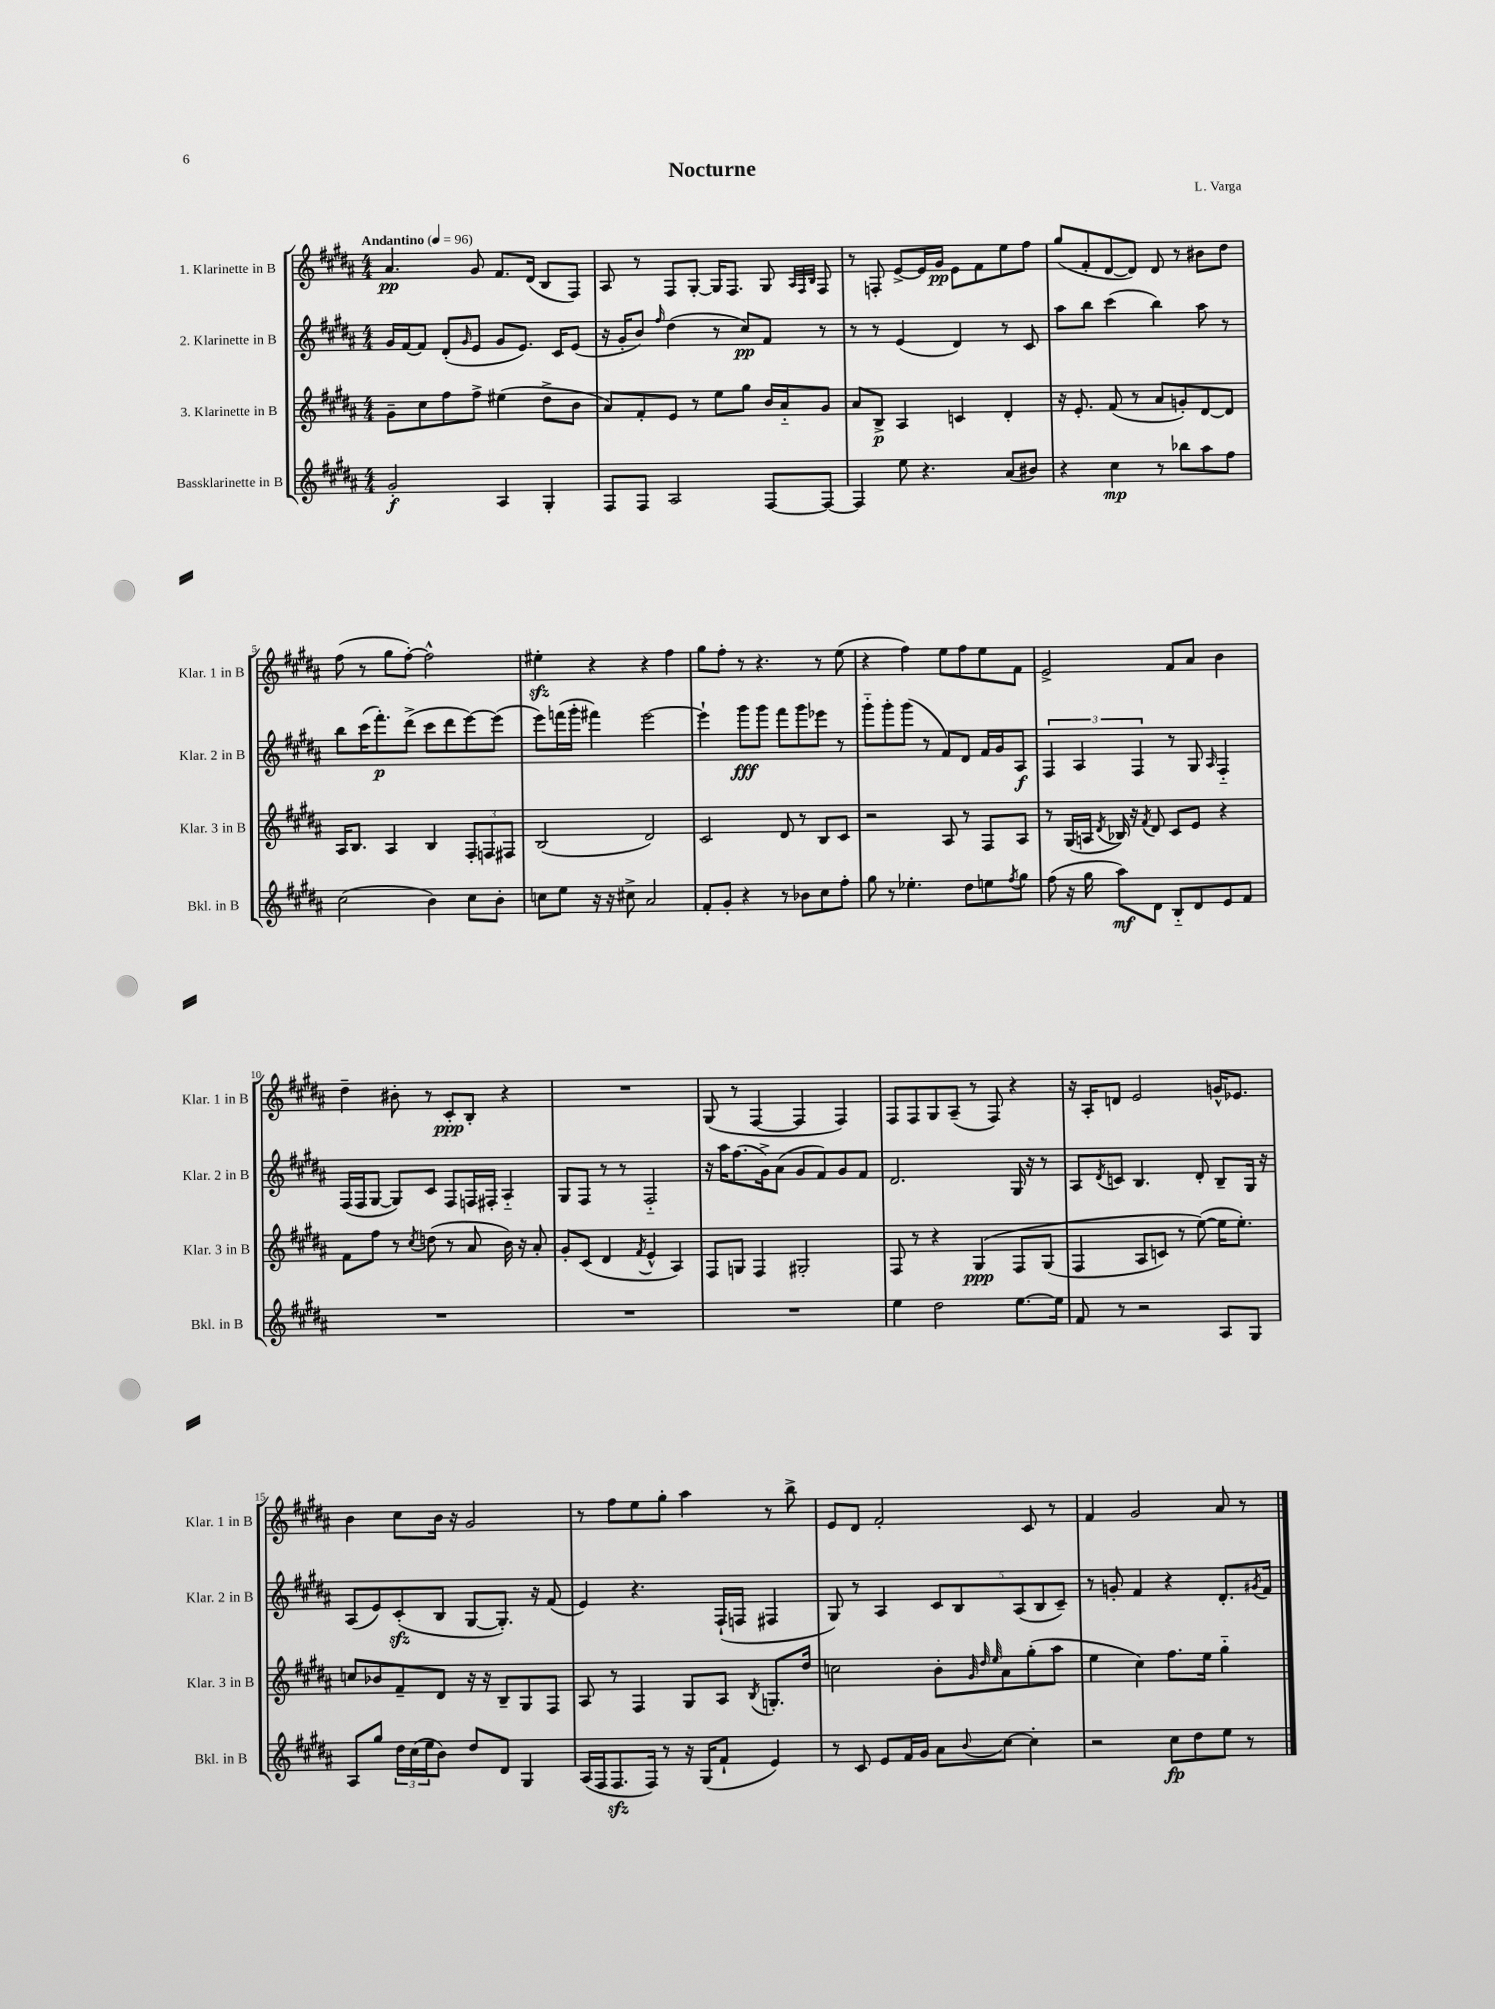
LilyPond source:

\header { title = "Nocturne" composer = "L. Varga" }
<<
\new StaffGroup <<
\new Staff = "s0" \with { instrumentName = "1. Klarinette in B" shortInstrumentName = "Klar. 1 in B" } {
    \clef treble \key b \major \numericTimeSignature \time 4/4 \tempo "Andantino" 4 = 96
    ais'4.\pp gis'8 fis'8. dis'16( b8 fis8) |
    ais8 r8 fis8 gis8~-. gis16 fis8. gis8 \grace { ais32 fis32 b32 } fis8 |
    r8 f8-. e'8~-> e'16 gis'16\pp e'8 fis'8 e''8 fis''8 |
    gis''8( fis'8-. dis'8~ dis'8) dis'8 r8 bis'8 dis''8 |
    fis''8( r8 gis''8 fis''8~-.) fis''2-^ |
    eis''4-.\sfz r4 r4 fis''4 |
    gis''8 fis''8-. r8 r4. r8 e''8( |
    r4 fis''4) e''8 fis''8 e''8 fis'8 |
    e'2-> fis'8 ais'8 b'4 |
    dis''4-- bis'8-. r8 cis'8-.\ppp b8-. r4 |
    R1 |
    gis8( r8 fis4~ fis4 fis4) |
    fis8 fis8 gis8 ais8--( r8 fis8) r4 |
    r16 ais16-. d'8 e'2 g'16-^ ees'8. |
    b'4 cis''8 b'16 r16 gis'2 |
    r8 fis''8 e''8 gis''8-. ais''4 r8 b''8-> |
    e'8 dis'8 fis'2-. cis'8 r8 |
    fis'4 gis'2 ais'8 r8 \bar "|." |
}
\new Staff = "s1" \with { instrumentName = "2. Klarinette in B" shortInstrumentName = "Klar. 2 in B" } {
    \clef treble \key b \major \numericTimeSignature \time 4/4
    gis'16 fis'16~ fis'8 dis'8-.( \grace { gis'16 } e'8 gis'8 e'8.) cis'16 e'8( |
    r16 gis'16-. b'8) \grace { fis''16 } dis''4( r8 cis''8\pp) fis'8 r8 |
    r8 r8 e'4( dis'4) r8 cis'8 |
    ais''8 b''8 cis'''4( b''4) ais''8 r8 |
    b''8 cis'''16( fis'''8.-.\p) dis'''8->( cis'''8 dis'''8 e'''8~) e'''8( |
    e'''8) f'''16( gis'''16-. fis'''4) e'''2~ |
    e'''4-! gis'''8\fff gis'''8 fis'''8 gis'''8 ees'''8 r8 |
    gis'''8-_ gis'''8-. gis'''8( r8 fis'8) dis'8 fis'16 gis'16 ais8\f |
    \tuplet 3/2 { fis4 ais4 fis4 } r8 gis8 \grace { ais16 } fis4-_ |
    fis16( fis16 gis8~ gis8) cis'8 fis8 f16 fis16-. ais4-_ |
    gis8 fis8 r8 r8 fis2-_ |
    r16 ais''16 fis''8.( gis'16->) ais'8( gis'8 fis'8) gis'8 fis'8 |
    dis'2. gis16 r16 r8 |
    ais8 \acciaccatura { dis'8 } c'8 b4. dis'8-. b8-- gis16 r16 |
    ais8( e'8) cis'8-.\sfz( b8 gis8~ gis8.-.) r16 fis'8( |
    e'4) r4. fis16-!( f16 fis4 |
    gis8) r8 ais4 \tuplet 5/4 { cis'8 b8 ais8( b8 cis'8--) } |
    r8 g'8-. fis'4 r4 dis'8.-. \acciaccatura { gis'8 } fis'16 \bar "|." |
}
\new Staff = "s2" \with { instrumentName = "3. Klarinette in B" shortInstrumentName = "Klar. 3 in B" } {
    \clef treble \key b \major \numericTimeSignature \time 4/4
    gis'8-- cis''8 fis''8 fis''8-> eis''4( dis''8-> b'8 |
    ais'8) fis'8-. e'8 r8 e''8 gis''8 b'16 ais'16-_ gis'8 |
    ais'8 b8->\p ais4 c'4 dis'4-. |
    r16 e'8.-. fis'8( r8 ais'8 g'8-.) dis'8~ dis'8 |
    ais16 b8. ais4 b4 \tuplet 3/2 { fis8-. f8 fis8 } |
    b2( dis'2) |
    cis'2 dis'8 r8 b8 cis'8 |
    r2 ais8 r8 fis8 ais8 |
    r8 gis16( a16 \acciaccatura { dis'8 } bes16) r16 \acciaccatura { fis'8 } dis'8 cis'8 e'8 r4 |
    fis'8 fis''8 r8 \acciaccatura { cis''8 } d''8( r8 ais'8 b'16) r16 ais'8-. |
    gis'8-. cis'8( dis'4 \acciaccatura { fis'8 } e'4-^ ais4) |
    fis8 g8 fis4 gis2-. |
    fis8 r8 r4 gis4\ppp\( fis8 gis8( |
    fis4 ais8 c'8) r8 e''8~(\) e''16 e''8.-.) |
    c''8 bes'8 fis'8-- dis'8 r16 r16 b8-- gis8 fis8 |
    ais8 r8 fis4 gis8 ais8 \acciaccatura { b8 } g8.-. dis''16 |
    c''2 b'8-. \grace { gis'32 dis''32 e''32 } ais'8 gis''8-.( ais''8 |
    e''4 cis''4) fis''8. e''16 gis''4-_ \bar "|." |
}
\new Staff = "s3" \with { instrumentName = "Bassklarinette in B" shortInstrumentName = "Bkl. in B" } {
    \clef treble \key b \major \numericTimeSignature \time 4/4
    gis'2-.\f ais4 gis4-. |
    fis8 fis8 ais2 fis8~ fis8~ |
    fis4 e''8 r4. ais'8( bis'8) |
    r4 cis''4\mp r8 bes''8 ais''8 fis''8 |
    cis''2( b'4) cis''8 b'8-. |
    c''8 e''8 r16 r16 cis''8-> ais'2 |
    fis'8-. gis'8-. r4 r8 bes'8 cis''8 fis''8-. |
    gis''8 r8 ees''4.-. dis''8 e''8 \acciaccatura { fis''8 } gis''8 |
    fis''8( r16 gis''16 ais''8\mf) dis'8 b8-_ dis'8 e'8 fis'8 |
    R1 |
    R1 |
    R1 |
    e''4 dis''2 e''8.~ e''16 |
    fis'8 r8 r2 ais8 gis8 |
    ais8 gis''8 \tuplet 3/2 { dis''16 cis''16( e''16 } b'8) dis''8 dis'8 gis4 |
    ais16( fis16 fis8.\sfz fis16) r8 r16 gis16( fis'8-! e'4) |
    r8 cis'8 e'8 fis'16 gis'16 ais'8 \appoggiatura { b'8 } cis''8~ cis''4-. |
    r2 cis''8\fp dis''8 e''8 r8 \bar "|." |
}
>>
>>
